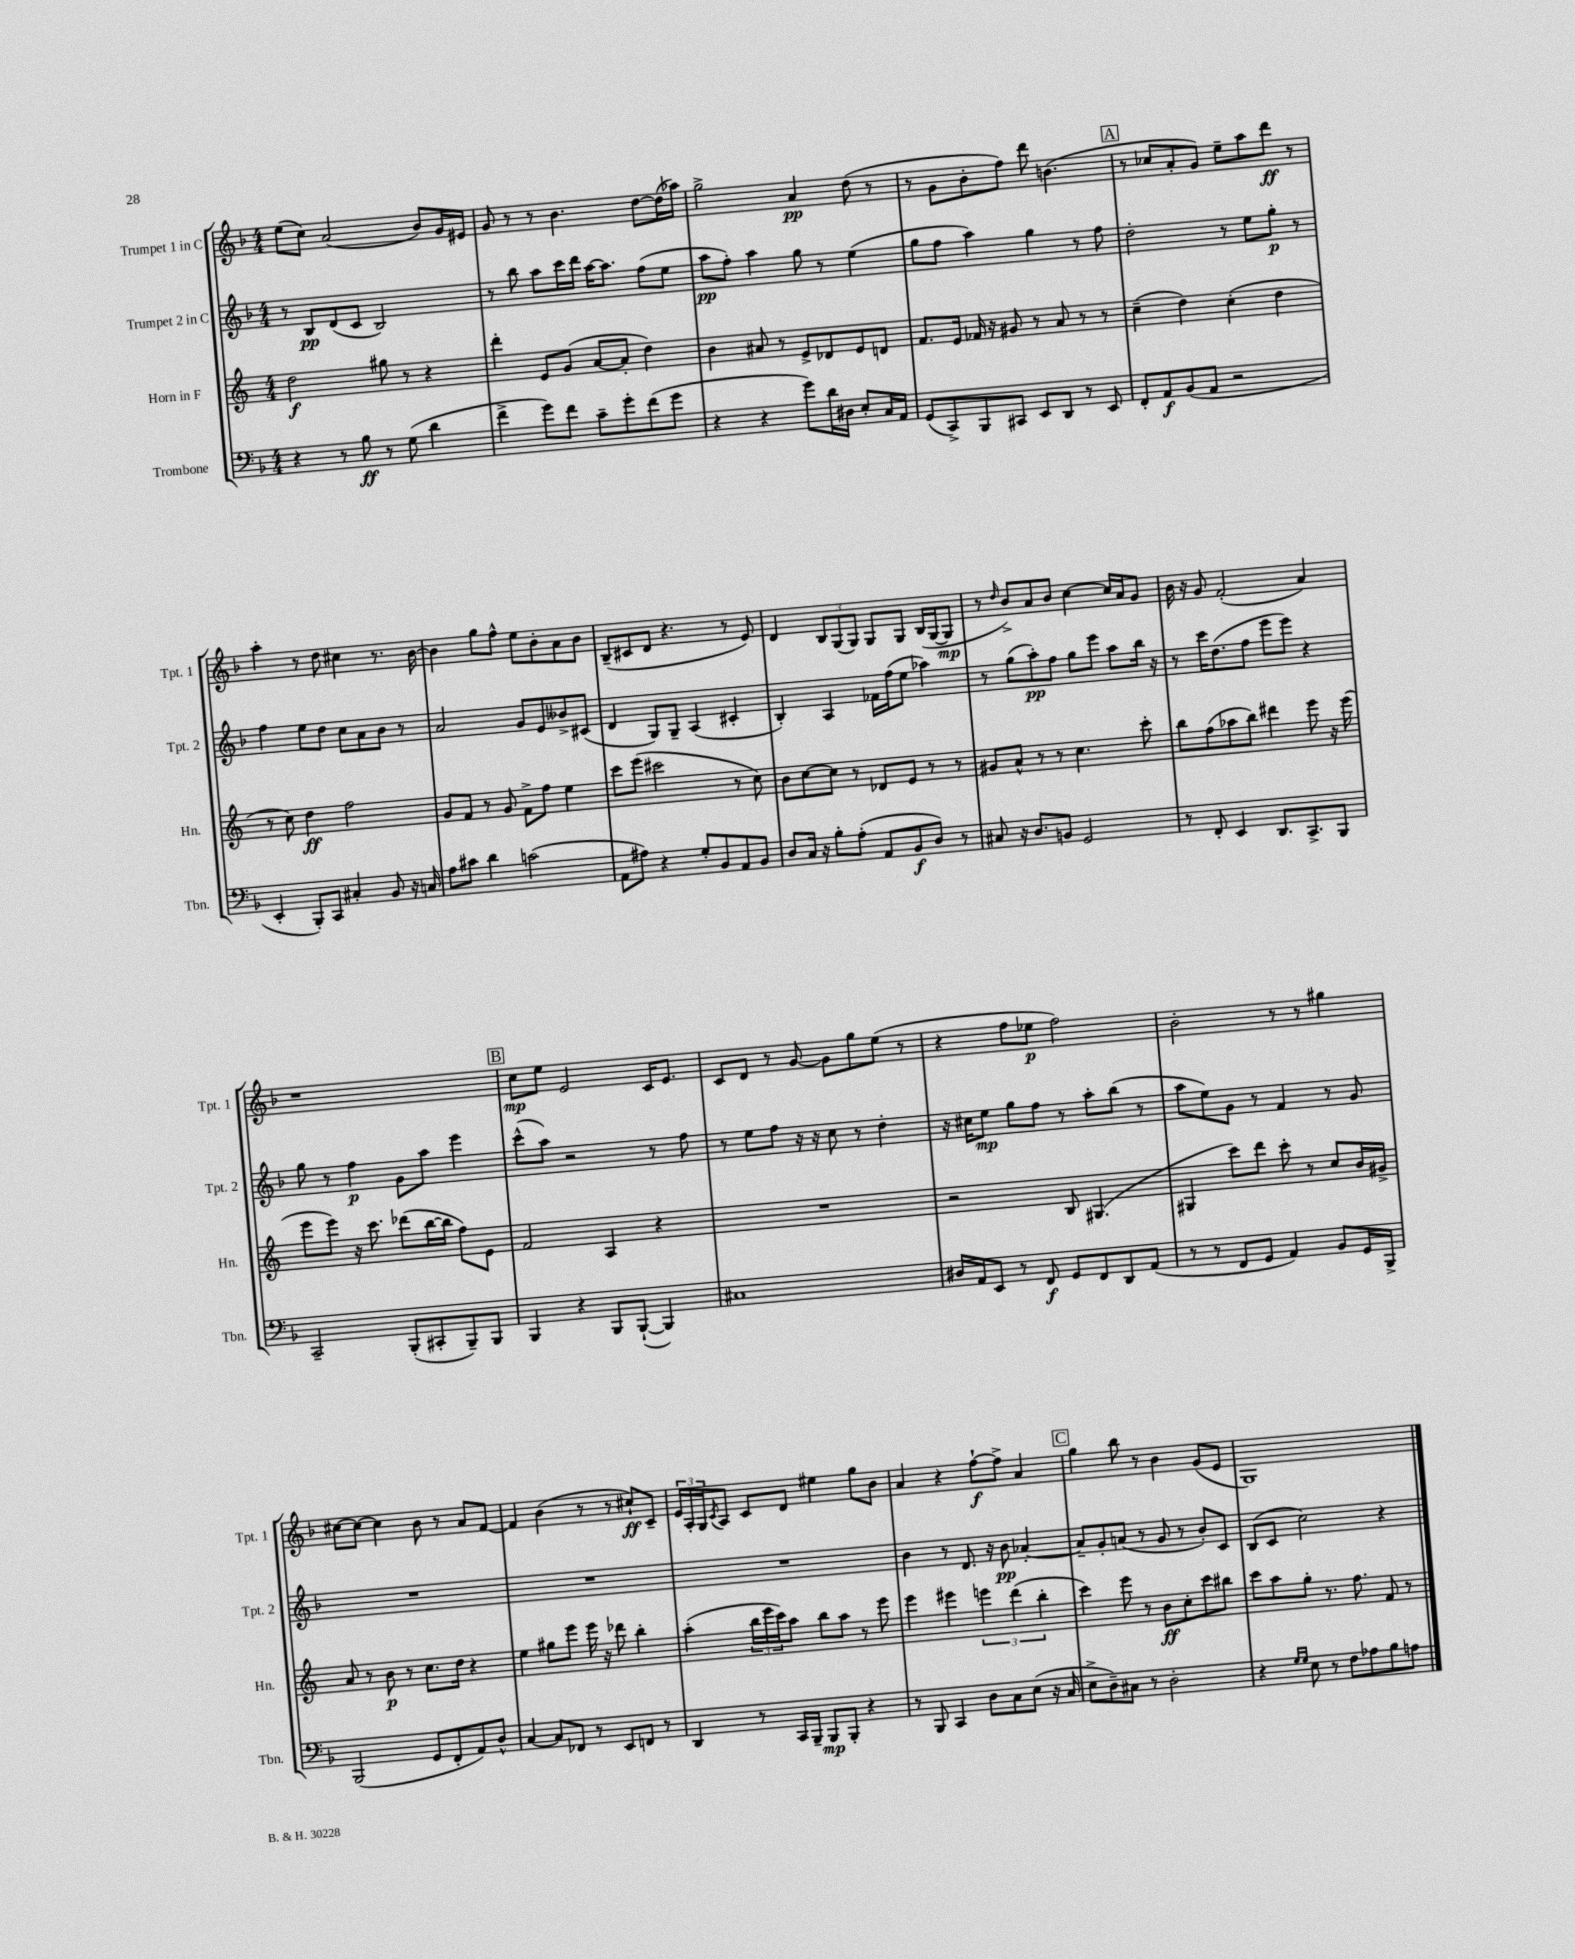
<<
\new StaffGroup <<
\new Staff = "s0" \with { instrumentName = "Trumpet 1 in C" shortInstrumentName = "Tpt. 1" } {
    \clef treble \key f \major \numericTimeSignature \time 4/4
    e''8( c''8) a'2( bes'8) g'16 eis'16 |
    g'8 r8 r8 bes'4. d''8~ d''16( aes''16) |
    g''2-> a'4\pp d''8( r8 |
    r8 g'8 bes'8-. f''8) d'''8 b'4.( |
    \mark \markup { \box "A" } r8 ces''8 a'8-. g'8) e''8-- a''8 d'''8\ff r8 |
    a''4-. r8 d''8 cis''4 r8. bes'16~ |
    bes'4 g''8 f''8-^ e''8 bes'8-. a'8 bes'8 |
    bes8--( cis'8 d'8 r4. r8 e'8) |
    d'4 \tuplet 3/2 { bes8 g8( g8) } g8 g8 bes16( g16~ g8\mp |
    r8 \grace { d''16 } bes'8->) a'8 bes'8 c''4~ c''16 a'16 g'8 |
    bes'16 r16 g'8 f'2-.( a'4) |
    r1 |
    \mark \markup { \box "B" } c''8\mp e''8 e'2 c'16 e'8. |
    c'8 d'8 r8 g'8~ g'8 g''8 e''8( r8 |
    r4 f''8 ees''8\p f''2) |
    bes'2-. r8 r8 gis''4 |
    cis''8~ cis''8~ cis''4 bes'8 r8 a'8 f'8~ |
    f'4 bes'4( r8 r8 cis''8-!\ff) c'8-- |
    \tuplet 3/2 { e'16 a16-. g16 } \acciaccatura { c'8 } a8 c'8 d'8 eis''4 g''8 bes'8 |
    a'4 r4 f''8~-!\f f''8-> a'4 |
    \mark \markup { \box "C" } g''4 bes''8 r8 bes'4 g'8( e'8 |
    g1) \bar "|." |
}
\new Staff = "s1" \with { instrumentName = "Trumpet 2 in C" shortInstrumentName = "Tpt. 2" } {
    \clef treble \key f \major \numericTimeSignature \time 4/4
    r8 bes8\pp d'8( c'8 bes2) |
    r8 bes''8 a''8 c'''16 d'''16 a''16~ a''8. f''8( e''8 |
    a''8\pp f''8-.) a''4 g''8 r8 e''4( |
    g''8 f''8 a''4) g''4 r8 f''8 |
    \mark \markup { \box "A" } d''2-. r8 e''8 g''8-.\p r8 |
    f''4 e''8 d''8 c''8 a'8 bes'8 r8 |
    a'2 g'8 e'8 beses'8-> cis'8( |
    d'4 g8) g8-- a4( cis'4-. |
    bes4-.) a4 fes'16 f''16( e''8 aes''4) |
    r8 g''8( a''8-.\pp) f''8 g''8 e'''8 a''8 bes''16 r16 |
    r8 c'''16 d''8.( f''8 e'''8 e'''8) r4 |
    g''8 r8 f''4\p g'8 a''8 e'''4 |
    \mark \markup { \box "B" } c'''8-^( a''8) r2 r8 f''8 |
    r8 e''8 f''8 r16 r16 c''8 r8 d''4-. |
    r16 cis''16 e''8\mp g''8 f''8 r8 a''8-. bes''8( r8 |
    a''8 e''8) g'8 r8 f'4 r8 g'8 |
    R1 |
    R1 |
    R1 |
    bes'4 r8 d'8. r16 bes'8\pp aes'4~-. |
    \mark \markup { \box "C" } aes'8-- g'8-. a'8( r8 g'8 r8 bes'8-.) c'8 |
    bes8( c'8 c''2) r4 \bar "|." |
}
\new Staff = "s2" \with { instrumentName = "Horn in F" shortInstrumentName = "Hn." } {
    \clef treble \key c \major \numericTimeSignature \time 4/4
    d''2\f gis''8 r8 r4 |
    d'''4-. e'8 g'8( a'8~ a'8-. d''4) |
    b'4 ais'8 r8 e'8-> des'8 e'8 d'8 |
    f'8. e'16 fes'16 r16 gis'8 r8 a'8 r8 r8 |
    \mark \markup { \box "A" } c''4--( d''4) c''4-.( d''4 |
    r8 c''8) d''4\ff f''2 |
    g'8 f'8 r8 g'8 f'8-> f''8 e''4 |
    c'''8 e'''8( cis'''2 r8 c''8) |
    b'8 c''8~ c''8 r8 des'8 e'8 r8 r8 |
    gis'8 a'8-^ r8 r8 c''4. c'''8-. |
    b''8 f''8( aes''8 b''8) dis'''4 e'''8 r16 e'''16( |
    e'''8 e'''8) r16 c'''8. des'''8( b''16~ b''16 f''8) e'8 |
    \mark \markup { \box "B" } f'2 a4 r4 |
    R1 |
    r2 b8 gis4.( |
    gis4 c'''8) d'''8 c'''8-. r8 c''8 b'16 gis'16-> |
    a'8 r8 b'8\p r8 c''8. d''16 r4 |
    e''4 gis''8 e'''8 e'''16 r16 des'''8 b''4-. |
    a''4-.( \tuplet 3/2 { b''16 e'''16 c'''16) } a''8 b''8 a''8 r8 e'''8 |
    e'''4 eis'''4 \tuplet 3/2 { e'''4 d'''4( b''4-. } |
    \mark \markup { \box "C" } c'''4) e'''8 r8 b'8\ff c''8-. c'''8 bis''8 |
    c'''8 a''8 g''8-. r8. f''8. f'8 r8 \bar "|." |
}
\new Staff = "s3" \with { instrumentName = "Trombone" shortInstrumentName = "Tbn." } {
    \clef bass \key f \major \numericTimeSignature \time 4/4
    r4 r8 bes8\ff r8 g8( d'4 |
    f'4-> g'8) f'8 c'8-- g'8-. f'8( g'8 |
    r4 r4 g'8) d'16 dis16 e8-. c16 a,16 |
    g,8( c,8->) bes,,8 cis,8 e,8 d,8 r8 e,8 |
    \mark \markup { \box "A" } f,8-. a,8\f bes,8( a,8 r2 |
    e,4-. bes,,8-.) c,8 cis4-. bes,8 r16 c16 |
    a8 cis'8 d'4 c'2( |
    a,8 ais8) r4 g8-. bes,8 a,8 bes,8 |
    d8 c16 r16 bes8-. a8-.( a,8 bes,8\f d8) r8 |
    cis8 r16 d8. b,8 g,2 |
    r8 f,8-. e,4 d,8. c,8.-> bes,,8 |
    c,2-- bes,,8-.( cis,8-. bes,,8--) bes,,8 |
    \mark \markup { \box "B" } bes,,4 r4 bes,,8 bes,,8~-!( bes,,4) |
    cis1 |
    dis16 a,16 e,8 r8 f,8\f g,8 f,8 d,8 a,8( |
    r8 r8 f,8 g,8 a,4) bes,8 g,16 bes,,16-> |
    bes,,2( g,8 f,8-. a,8) d8-^ |
    c4~ c8 fes,8 r8 e,8 f,8 r8 |
    d,4 r8 c,16 bes,,16-- bes,,8\mp bes,,8-. r4 |
    r8 bes,,8 c,4 d8 c8 e8( r16 c16 |
    \mark \markup { \box "C" } e8-> d8--) cis8 r8 d2-. |
    r4 \grace { g16 g16 } e8 r8 f8 aes8 bes8 a8 \bar "|." |
}
>>
>>
\layout { \context { \Score \remove "Bar_number_engraver" } }
